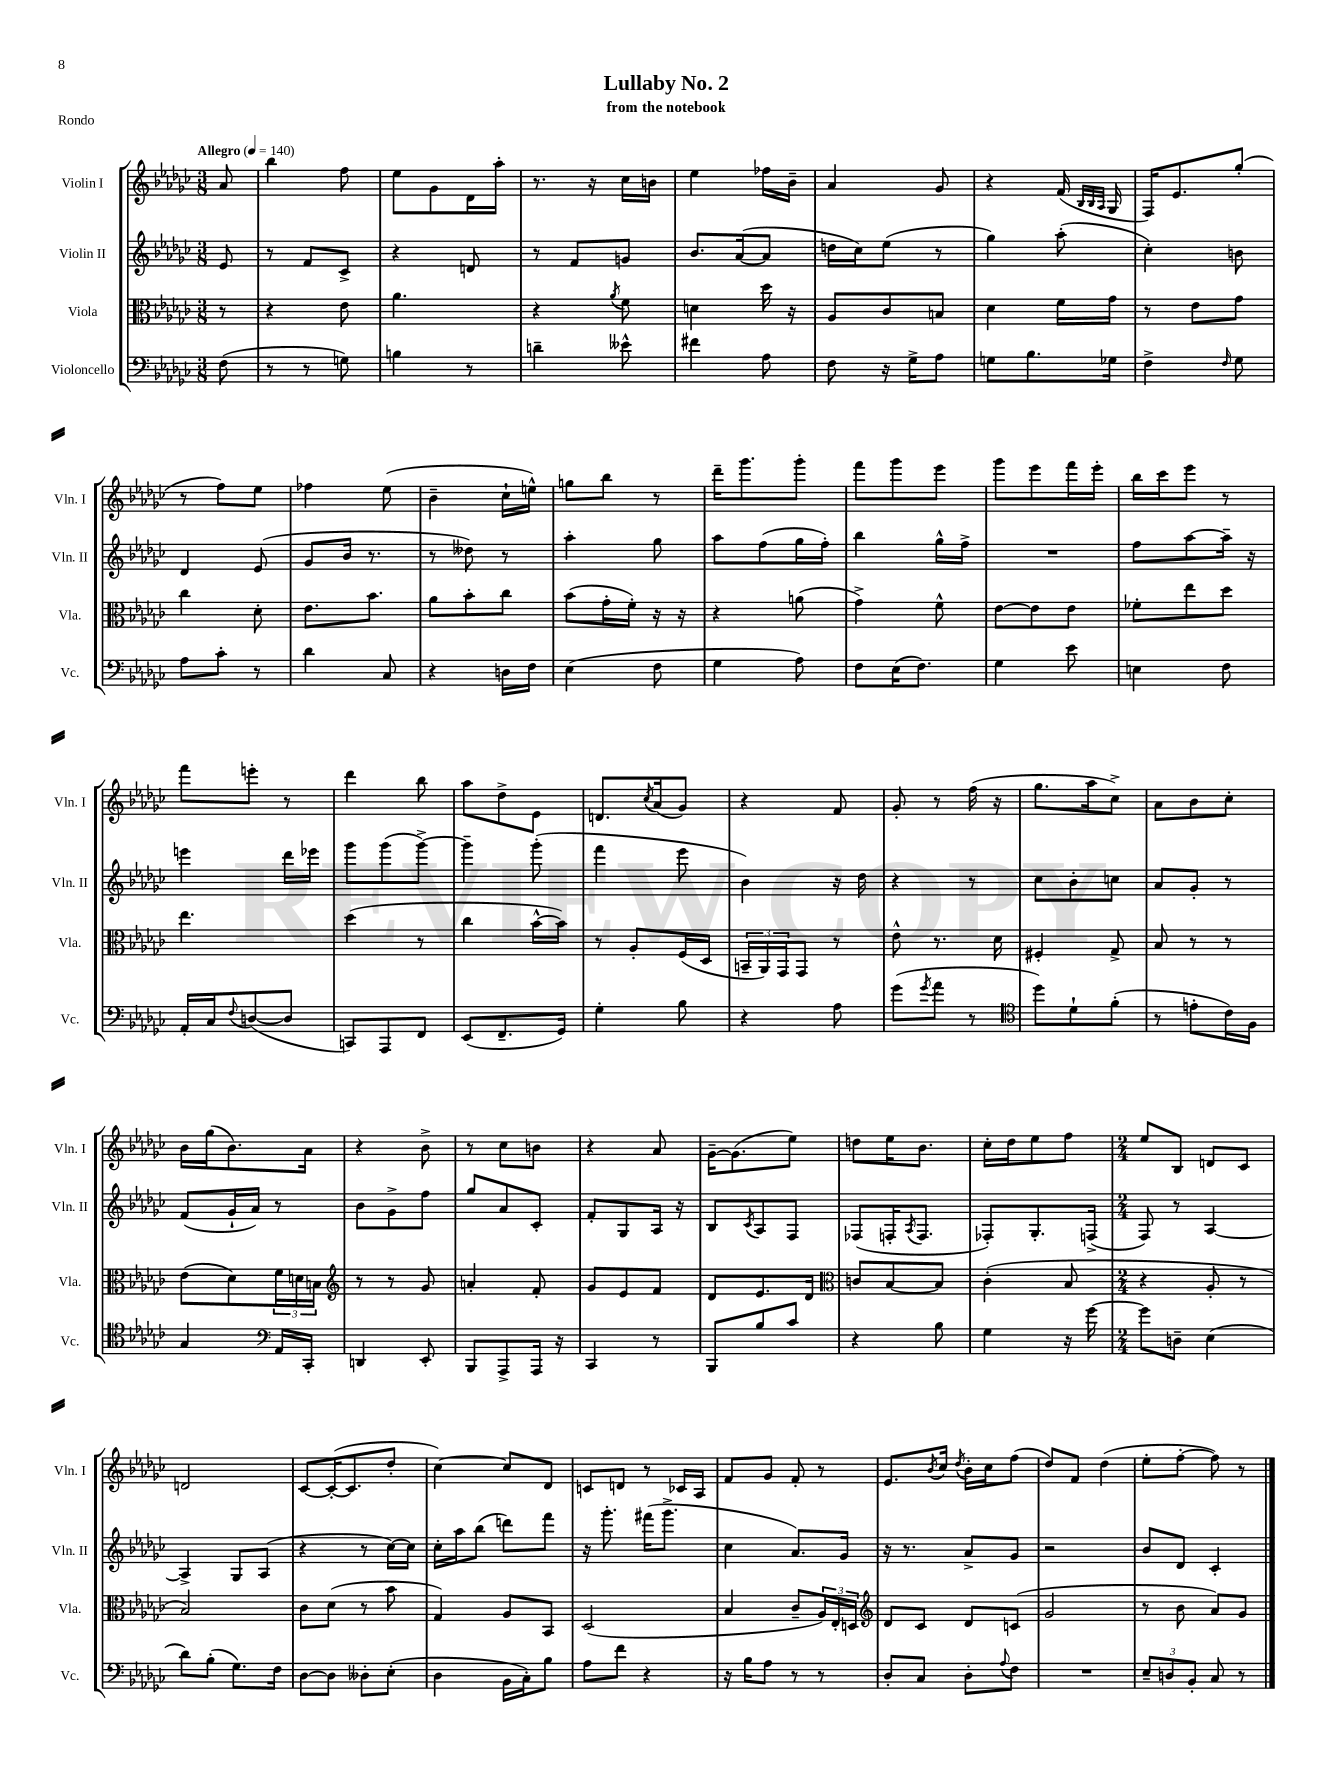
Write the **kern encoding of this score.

**kern	**kern	**kern	**kern
*part4	*part3	*part2	*part1
*staff4	*staff3	*staff2	*staff1
*I"Violoncello	*I"Viola	*I"Violin II	*I"Violin I
*I'Vc.	*I'Vla.	*I'Vln. II	*I'Vln. I
*clefF4	*clefC3	*clefG2	*clefG2
*k[b-e-a-d-g-c-]	*k[b-e-a-d-g-c-]	*k[b-e-a-d-g-c-]	*k[b-e-a-d-g-c-]
*M3/8	*M3/8	*M3/8	*M3/8
*MM140	*MM140	*MM140	*MM140
=	=	=	=
!	!	!	!LO:TX:a:B:t=Allegro
(8F\	8r	8e-/	8a-/
=1	=1	=1	=1
8r	4r	8r	4bb-\
8r	.	8f/L	.
8Gn\)	8e-\	8c-^/J	8ff\
=2	=2	=2	=2
4Bn\	4.a-\	4r	8ee-\L
.	.	.	8g-\
8r	.	8dn/	16d-\L
.	.	.	16aa-'\JJ
=3	=3	=3	=3
4dn~\	4r	8r	8.r
.	.	8f/L	.
.	.	.	16r
.	8qa-/	.	.
8e--X^^\	8f\	8gn/J	16cc-\LL
.	.	.	16bn\JJ
=4	=4	=4	=4
4f#X\	4dn\	8.b-/L	4ee-\
.	.	([16a-/k	.
8A-\	16dd-\	8a-/J]	16ff-X\LL
.	16r	.	16b-~\JJ
=5	=5	=5	=5
8F\	8A-/L	16ddn\LL	4a-/
.	.	16cc-\J)	.
16r	8c-/	(8ee-\J	.
16G-^\KL	.	.	.
8A-\J	8Bn/J	8r	8g-/
=6	=6	=6	=6
8Gn\L	4d-\	4gg-\)	4r
8.B-\	.	.	.
.	16f\LL	(8aa-'\	(16f/
.	.	.	32qqB-/LLL
.	.	.	32qqB-/
.	.	.	32qqA-/JJJ
16G-X\Jk	16g-\JJ	.	16G-/
=7	=7	=7	=7
4F^\	8r	4cc-'\)	16F/KL)
.	.	.	8.e-/
.	8e-\L	.	.
16qqF/	.	.	.
8G-\	8g-\J	8bn\	(8gg-'/J
!!LO:LB:g=z
=8	=8	=8	=8
8A-\L	4cc-\	4d-/	8r
8c-'\J	.	.	8ff\L)
8r	8d-'\	(8e-/	8ee-\J
=9	=9	=9	=9
4d-\	8.e-\L	8g-/L	4ff-X\
.	.	16b-/Jk	.
.	8.b-\J	8.r	.
8C-/	.	.	(8ee-\
=10	=10	=10	=10
4r	8a-\L	8r	4b-~\
.	8b-'\	8dd--X\)	.
16Dn\LL	8cc-\J	8r	16cc-`\LL
16F\JJ	.	.	16een^^\JJ)
=11	=11	=11	=11
(4E-\	(8b-\L	4aa-'\	8ggn\L
.	16g-'\L	.	8bb-\J
.	16f'\JJ)	.	.
8F\	16r	8gg-\	8r
.	16r	.	.
=12	=12	=12	=12
4G-\	4r	8aa-\L	16ddd-~\KL
.	.	.	8.ggg-\
.	.	(8ff\	.
8A-\)	(8an\	16gg-\L	8ggg-'\J
.	.	16ff'\JJ)	.
=13	=13	=13	=13
8F\L	4g-^\)	4bb-\	8fff\L
(16E-\K	.	.	8ggg-\
8.F\J)	.	.	.
.	8f^^\	16gg-^^\LL	8eee-\J
.	.	16ff^\JJ	.
=14	=14	=14	=14
4G-\	[8e-\L	4.r	8ggg-\L
.	8e-\]	.	8eee-\
8e-\	8e-\J	.	16fff\L
.	.	.	16eee-'\JJ
=15	=15	=15	=15
4En\	8f-X'\L	8ff\L	16bb-\LL
.	.	.	16ccc-\J
.	8ee-\	[8aa-\	8eee-\J
8F\	8dd-\J	16aa-~\Jk]	8r
.	.	16r	.
!!LO:LB:g=z
=16	=16	=16	=16
16AA-'/LL	4.ee-\	4eeen\	8fff\L
16C-/J	.	.	.
8qqF/	.	.	.
([8Dn/	.	.	8eeen'\J
8D/J]	.	16ddd-\LL	8r
.	.	16eee-X\JJ	.
=17	=17	=17	=17
8CCn/L)	(4dd-\	8ggg-\L	4ddd-\
8AAA-/	.	(8ggg-\	.
8FF/J	8r	[8ggg-^\J)	8bb-\
=18	=18	=18	=18
(8EE-/L	4cc-\	4ggg-~\]	8aa-\L
8.FF~/	.	.	8dd-^\
.	[16b-^^\LL	(8ggg-'\	8e-\J
16GG-/Jk)	16b-\JJ])	.	.
=19	=19	=19	=19
4G-'\	8r	4fff\	8.dn/L
.	8A-'/L	.	.
.	.	.	8qcc-/
.	.	.	(16a-/k
8B-\	(16F/L	8eee-\	8g-/J)
.	16D-/JJ	.	.
=20	=20	=20	=20
4r	24BBn~/LL	4b-\)	4r
.	24AA-/)	.	.
.	24GG-/J	.	.
.	8GG-/J	.	.
8A-\	8r	16r	8f/
.	.	16dd-\	.
=21	=21	=21	=21
(8g-\L	8e-^^\	4r	8g-'/
8qg-/	.	.	.
8a-\J	8.r	.	8r
8r	.	8r	(16ff\
.	16d-\	.	16r
=22	=22	=22	=22
*clefC4	*	*	*
8dd-\L)	4F#X'/	8cc-\L	8.gg-\L
8d-`\	.	8b-'\	.
.	.	.	16aa-\k
(8f'\J	8G-^/	8ccn\J	8cc-^\J)
=23	=23	=23	=23
8r	8B-/	8a-/L	8a-\L
8en'\L	8r	8g-'/J	8b-\
16c-\L)	8r	8r	8cc-'\J
16F\JJ	.	.	.
!!LO:LB:g=z
=24	=24	=24	=24
4G-/	(8e-\L	(8f/L	16b-\LL
.	.	.	(16gg-\J
.	8d-\)	16g-`/L	8.b-\)
.	.	16a-/JJ)	.
*clefF4	*	*	*
16AA-/LL	24f\L	8r	.
.	24dn\	.	.
16CC-'/JJ	.	.	16a-\Jk
.	24Bn\JJ	.	.
=25	=25	=25	=25
*	*clefG2	*	*
4DDn/	8r	8b-\L	4r
.	8r	8g-^\	.
8EE-'/	8g-/	8ff\J	8b-^\
=26	=26	=26	=26
8BBB-/L	4an'/	8gg-/L	8r
8AAA-^/	.	8a-/	8cc-\L
16AAA-/Jk	8f'/	8c-'/J	8bn\J
16r	.	.	.
=27	=27	=27	=27
4CC-/	8g-/L	8f'/L	4r
.	8e-/	8G-/	.
8r	8f/J	16A-/Jk	8a-/
.	.	16r	.
=28	=28	=28	=28
8BBB-/L	8d-/L	8B-/L	[16g-~\KL
.	.	.	(8.g-\]
.	.	8qc-/	.
8B-/	8.e-/	8A-/	.
8c-/J	.	8F/J	8ee-\J)
.	16d-/Jk	.	.
=29	=29	=29	=29
*	*clefC3	*	*
4r	8cn/L	(8F-X/L	8ddn\L
.	[8B-/	16Fn'/K	16ee-\K
.	.	8qA-/	.
.	.	8.F/J	8.b-\J
8B-\	8B-/J]	.	.
=30	=30	=30	=30
4G-\	(4c-'\	8F-X'/L)	16cc-'\LL
.	.	.	16dd-\J
.	.	8.G-'/	8ee-\
16r	8B-/	.	8ff\J
[16g-\	.	(16Fn^/Jk	.
=31	=31	=31	=31
*M2/4	*M2/4	*M2/4	*M2/4
8g-\L]	4r	8F/)	8ee-/L
8Dn~\J	.	8r	8B-/J
(4E-\	8A-'/	[4A-/	8dn/L
.	8r	.	8c-/J
!!LO:LB:g=z
=32	=32	=32	=32
8d-\L)	2B-/)	4A-^/]	2dn/
(8B-'\J	.	.	.
8.G-\L)	.	8G-/L	.
.	.	(8A-/J	.
16F\Jk	.	.	.
=33	=33	=33	=33
[8D-\L	8c-\L	4r	[8c-/L
8D-\J]	(8d-\J	.	(16c-'/K_
.	.	.	8.c-/]
8D--X'\L	8r	8r	.
(8E-'\J	8b-\	[16cc-\LL)	8dd-'/J
.	.	16cc-\JJ]	.
=34	=34	=34	=34
4D-\	4G-/)	16cc-'\LL	[4cc-\)
.	.	16aa-\J	.
.	.	(8bb-\J	.
16BB-\LL	8A-/L	8dddn\L)	8cc-/L]
16C-'\J)	.	.	.
8B-\J	8BB-/J	8fff\J	8d-/J
=35	=35	=35	=35
8A-\L	(2D-/	16r	8cn/L
.	.	8.ggg-'\	.
8f\J	.	.	8dn/J
4r	.	(16fff#X\KL	8r
.	.	8.ggg-^\J	.
.	.	.	16c-X/LL
.	.	.	16A-/JJ
=36	=36	=36	=36
16r	4B-/	4cc-\	8f/L
16B-\KL	.	.	.
8A-\J	.	.	8g-/J
8r	8c-~/L	8.a-/L)	8f'/
8r	24A-/L)	.	8r
.	24E-'/	.	.
.	.	16g-/Jk	.
.	24Dn/JJ	.	.
=37	=37	=37	=37
*	*clefG2	*	*
8D-'/L	8d-/L	16r	8.e-/L
.	.	8.r	.
8C-/J	8c-/J	.	.
.	.	.	8qb-/
.	.	.	16cc-/Jk
.	.	.	8qdd-/
8D-'\L	8d-/L	8a-^/L	16b-'\LL
.	.	.	16cc-\J
8qqA-/	.	.	.
8F\J	(8cn/J	8g-/J	(8ff\J
=38	=38	=38	=38
2r	2g-/	2r	8dd-/L)
.	.	.	8f/J
.	.	.	(4dd-\
=39	=39	=39	=39
12E-~/L	8r	8b-/L	8ee-'\L
12Dn/	.	.	.
.	8b-\	8d-/J	[8ff'\J
12BB-'/J	.	.	.
8C-/	8a-/L)	4c-'/	8ff\])
8r	8g-/J	.	8r
==	==	==	==
*-	*-	*-	*-
